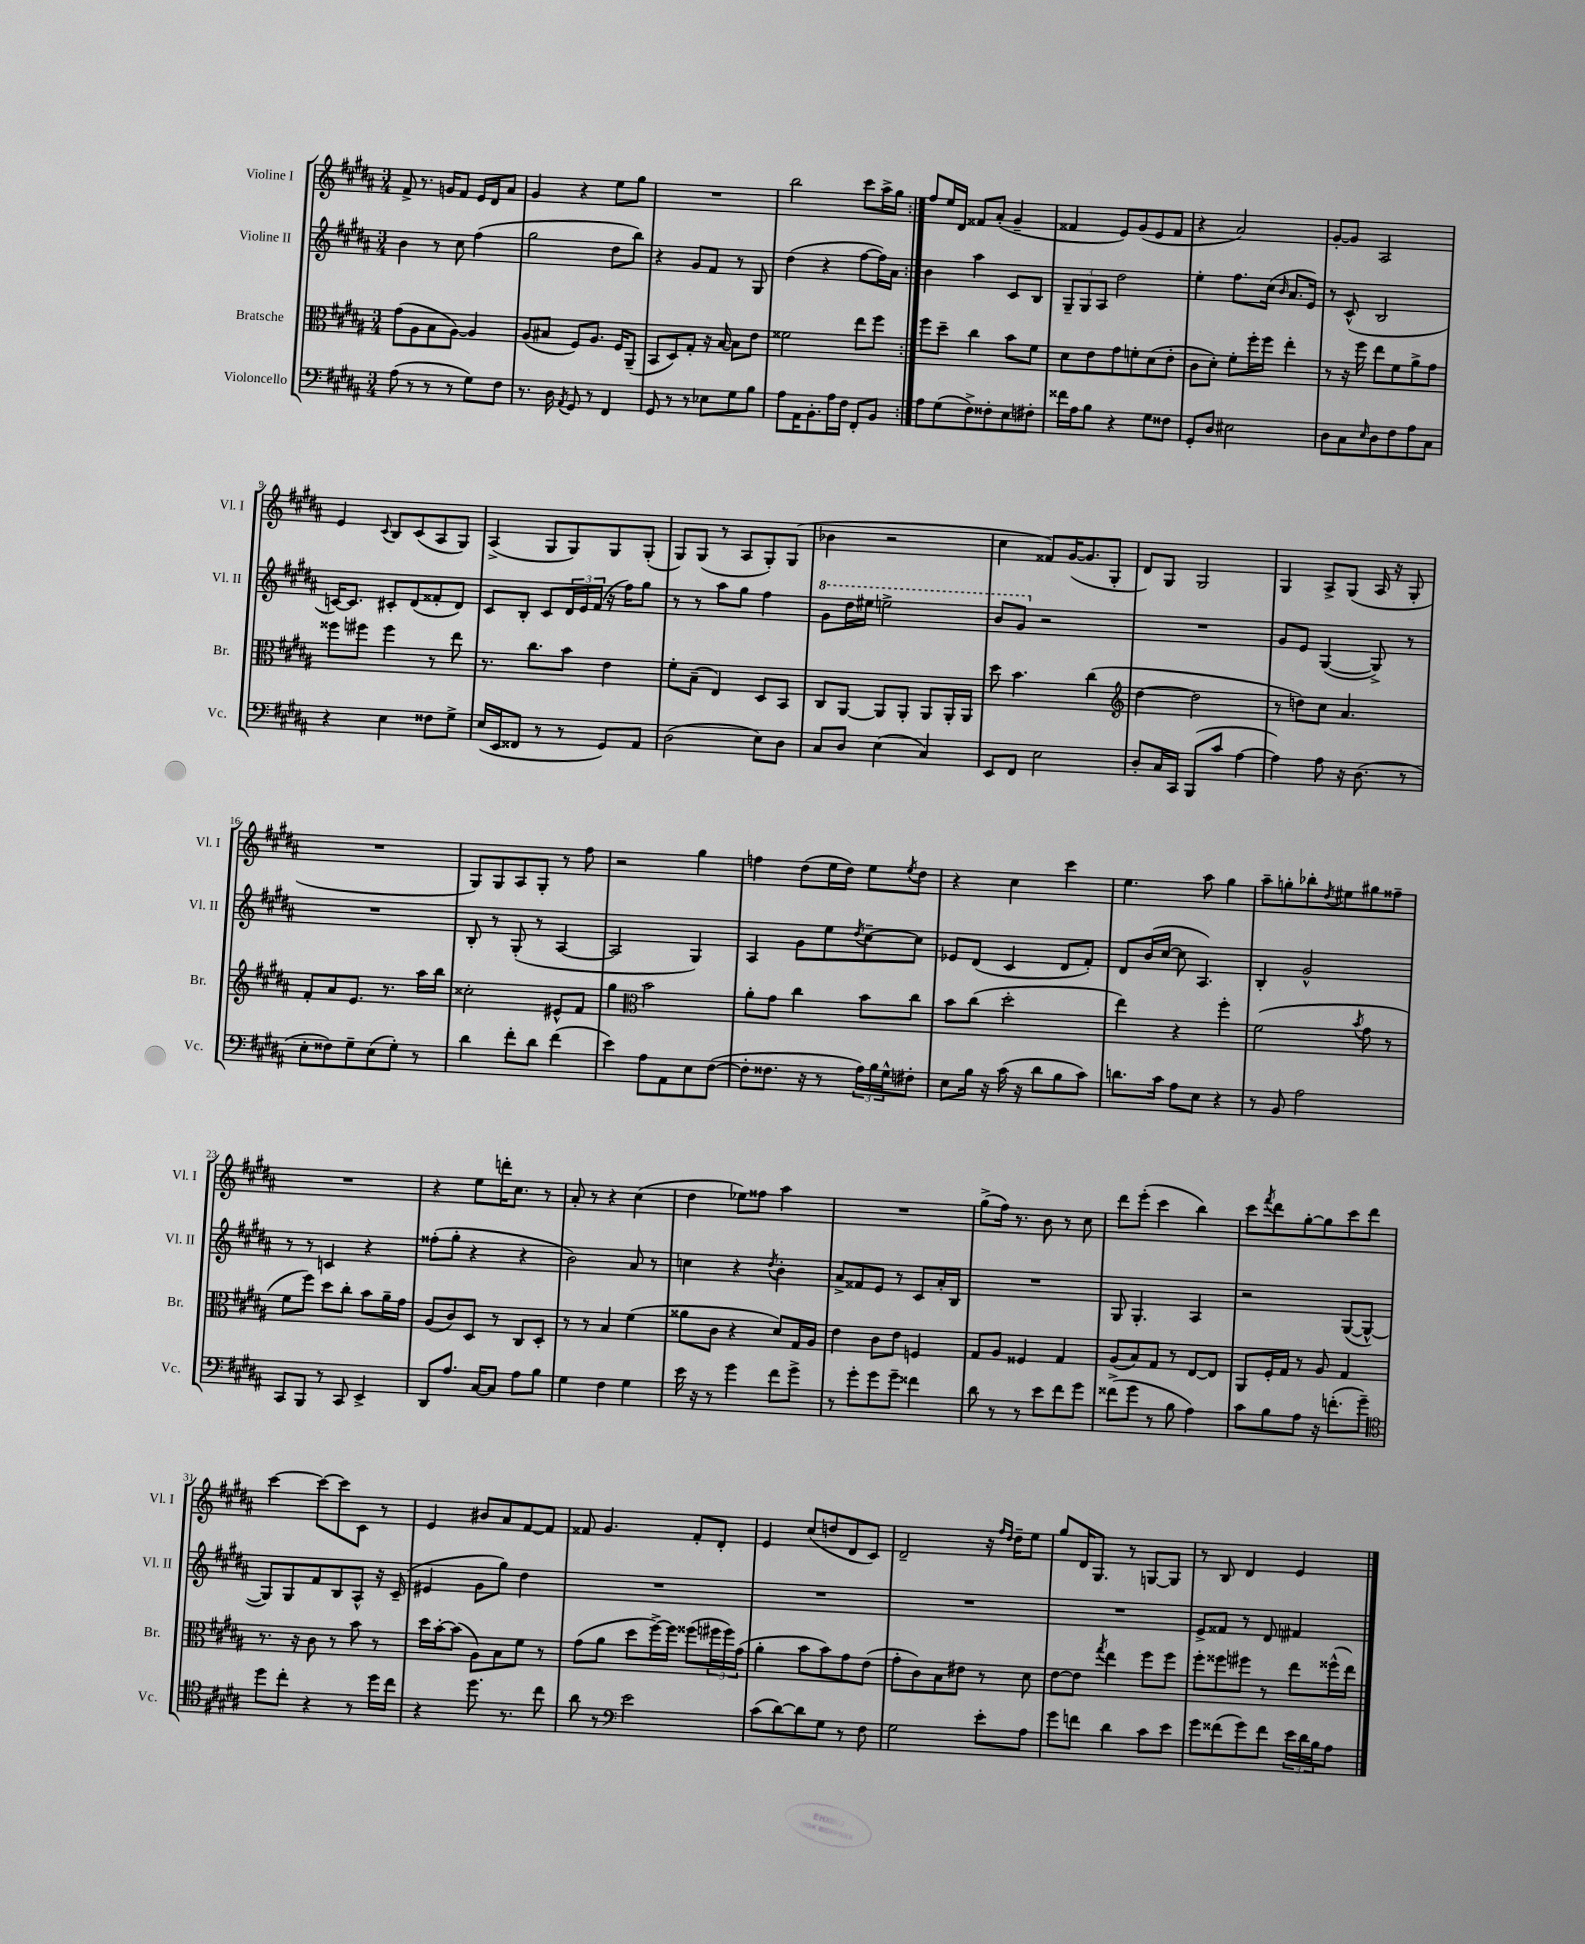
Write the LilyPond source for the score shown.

<<
\new StaffGroup <<
\new Staff = "s0" \with { instrumentName = "Violine I" shortInstrumentName = "Vl. I" } {
    \clef treble \key b \major \numericTimeSignature \time 3/4
    \repeat volta 2 { fis'8-> r8. g'16 fis'8 e'16 dis'16 ais'8 |
    gis'4 r4 e''8 gis''8 |
    R2. |
    b''2 cis'''8 ais''16-> gis''16 | }
    fis''8 e''16 dis'16 fisis'8 ais'8-.( gis'4-- |
    fisis'4 e'8) gis'8( e'8 fisis'8 |
    r4 ais'2) |
    gis'8~-. gis'8 ais2 |
    e'4 \appoggiatura { cis'8 } b8 cis'8( ais8 gis8) |
    ais4->( gis8 gis8) gis8 gis8-.( |
    gis8) gis8( r8 ais8 gis8-.) gis8( |
    bes'4 r2 |
    cis''4 fisis'8) gis'16~( gis'8. gis8-. |
    dis'8) gis8 gis2 |
    gis4 ais8-> gis8( ais16 r16 gis8-. |
    R2. |
    gis8) gis8 ais8 gis8-. r8 fis''8 |
    r2 gis''4 |
    f''4 dis''8( e''16 dis''16) e''8 \acciaccatura { e''8 } dis''8 |
    r4 cis''4 cis'''4 |
    e''4. ais''8 gis''4 |
    ais''8-- g''8-. bes''8-. \acciaccatura { dis''8 } eis''8 gis''8 fisis''8-- |
    R2. |
    r4 e''8 d'''16-. cis''8. r8 |
    ais'8-. r8 r4 cis''4( |
    dis''4 ees''8) fisis''8 ais''4 |
    R2. |
    gis''8->( fis''16) r8. b'8 r8 cis''8 |
    dis'''8 e'''8-.( cis'''4 b''4) |
    cis'''8 \acciaccatura { fis'''8 } dis'''8 gis''8~-. gis''8 cis'''8 dis'''8 |
    cis'''4~ cis'''8~ cis'''8 cis'8 r8 |
    e'4 bis'8 ais'8 fis'8~ fis'8 |
    fisis'8 gis'4. fisis'8-. dis'8-. |
    e'4 cis''8( d''8 dis'8 cis'8) |
    dis'2-- r16 \grace { fis''16 dis''16 } dis''16-- e''8 |
    gis''8 dis'16 gis8. r8 g8~ g8 |
    r8 b8 dis'4 e'4 \bar "|." |
}
\new Staff = "s1" \with { instrumentName = "Violine II" shortInstrumentName = "Vl. II" } {
    \clef treble \key b \major \numericTimeSignature \time 3/4
    \repeat volta 2 { b'4 r8 cis''8 fis''4( |
    gis''2 dis''8 b''8) |
    r4 gis'8 fis'8 r8 gis8 |
    dis''4( r4 fis''8~ fis''16) ais'16 | }
    b'4 ais''4 cis'8 b8 |
    \tuplet 3/2 { gis8-- gis8 ais8 } dis''2 |
    e''4-. fis''8. cis''16( \grace { b'16 } ais'8. e'16) |
    r8 cis'8-^( b2 |
    c'16~) c'8. cis'8-. dis'8( fisis'8-. dis'8) |
    cis'8 b8-. cis'8 \tuplet 3/2 { dis'16 e'16 fis'16( } r16 fis''16) gis''8 |
    r8 r8 ais''8 gis''8 fis''4 |
    \ottava #1 gis''8 dis'''16 eis'''16 e'''2-> |
    b''8 gis''8 \ottava #0 r2 |
    R2. |
    gis'8 e'8 gis4~( gis8->) r8 |
    R2. |
    b8-. r8 gis8-.( r8 ais4~ |
    ais2 gis4) |
    ais4 gis'8 e''8 \acciaccatura { dis''8 } cis''8~-- cis''8 |
    ees'8 dis'8( cis'4 dis'8 fis'8-.) |
    dis'8 b'16( cis''16~ cis''8 ais4.) |
    b4-. gis'2-^ |
    r8 r8 c'4 r4 |
    fisis''8-.( gis''8-. r4 r4 |
    b'2) ais'8 r8 |
    c''4 r4 \acciaccatura { dis''8 } b'4-. |
    ais'8-> fisis'8 e'8 r8 cis'8 ais'16-. b16 |
    R2. |
    gis8 gis4.-. ais4 |
    r2 gis8~( gis8~-^ |
    gis8) gis8 fis'8 b8 ais8-^ r16 cis'16--( |
    eis'4 gis'8 gis''8) dis''4 |
    R2. |
    R2. |
    R2. |
    R2. |
    e'8-> fisis'8 r8 dis'8 fis'4 \bar "|." |
}
\new Staff = "s2" \with { instrumentName = "Bratsche" shortInstrumentName = "Br." } {
    \clef alto \key b \major \numericTimeSignature \time 3/4
    \repeat volta 2 { gis'8( ais8 b8 ais8~) ais4 |
    ais8( bis8 fis8) ais8. fis16 ais,8--( |
    b,8 dis8) gis8-. r16 b16~ b8 e'8 |
    fisis'2 e''8 fis''8 | }
    fis''8 dis''8-- cis''4 b'8 fis'8 |
    dis'8 e'8 gis'8 f'8-. dis'8( e'8-. |
    cis'8 dis'8-.) fis'8-. fis''16-. fis''16 e''4-. |
    r8 r16 fis''16 e''8 fis'8 ais'8-> gis'8 |
    fisis''8 fis''8 fis''4 r8 e''8 |
    r8. cis''8. b'8 e'4 |
    fis'8-. b8--( e4) dis8 b,8 |
    cis8 ais,8~ ais,8 ais,8-. ais,8 ais,16-. ais,16 |
    dis''8 b'4. cis''4( |
    \clef treble dis''4~ dis''2 |
    r8 d''8) cis''8 ais'4. |
    fis'8-. ais'8 e'8. r8. ais''16 b''16 |
    cisis''2-. eis'8-^ fis'8 |
    gis''4 \clef alto b'2 |
    ais'8-. gis'8 cis''4 b'8 cis''8 |
    b'8 cis''8( dis''2-. |
    e''4) r4 fis''4-. |
    fis'2( \acciaccatura { b'8 } gis'8 r8 |
    fis'8 fis''8) dis''8 cis''8-. b'8 ais'16-- gis'16 |
    ais8( cis'8) dis8 r8 cis8 dis8-. |
    r8 r8 b4 fis'4( |
    aisis'8 cis'8 r4 dis'8) gis16 ais16 |
    e'4 cis'8 e'8 f4 |
    gis8 ais8 fisis4 gis4 |
    ais8( b8) gis8 r8 e8~ e8 |
    ais,8 fis16-. gis16 r8 ais8 gis4 |
    r8. r16 cis'8 r8 b'8 r8 |
    dis''16 b'16~-. b'8( ais8) b8 fis'8 r8 |
    gis'8( ais'8 dis''8 fis''16~->) fis''16 fisis''8( \tuplet 3/2 { fis''16 fis''16) gis'16( } |
    ais'4-. b'8 b'8) gis'8 e'8( |
    gis'8-. cis'8) b8 eis'8 r8 dis'8 |
    e'8~ e'8 \acciaccatura { gis''8 } e''4 fis''8 fis''8 |
    fis''8-. fisis''8 fis''8 r8 e''8 fisis''16-^( e''16) \bar "|." |
}
\new Staff = "s3" \with { instrumentName = "Violoncello" shortInstrumentName = "Vc." } {
    \clef bass \key b \major \numericTimeSignature \time 3/4
    \repeat volta 2 { ais8( r8 r8 r8 gis8) fis8 |
    r8. dis16 \acciaccatura { ais,8 } gis,8 r8 fis,4 |
    gis,8 r8 r8 ees8 gis8 b8 |
    ais8 ais,16 b,8.-. ais16 fis16 fis,8-. b,8 | }
    ais8 gis8( fis8->) fisis8-. e8 fis8-. |
    fisis'16 ais16 b8 r4 gis8 fisis8 |
    gis,8-. dis8 eis2 |
    dis8 cis8 \grace { e16 } dis8 fis8 ais8 cis8 |
    r4 e4 fisis8 gis8-> |
    e16( e,16 fisis,8 r8 r8 gis,8) ais,8 |
    dis2( e8) dis8 |
    cis8 dis8 e4( cis4) |
    e,8 fis,8 e2 |
    dis8-. cis16 cis,16 b,,8( cis'8 ais4~ |
    ais4) ais8 r16 dis8.( r8 |
    e8-. fisis8) gis8-- e8( gis8-.) r8 |
    dis'4 fis'8-. dis'8 fis'4( |
    e'4) ais8 ais,8 e8 fis8~( |
    fis8-. fisis8. r16 r8 \tuplet 3/2 { ais16) b16 gis16-^ } fis8-. |
    e8 b16 r16 cis'16( r16 dis'8 b8 cis'8) |
    d'8. cis'16 ais8 e8 r4 |
    r8 b,8 ais2 |
    cis,8 b,,8 r8 cis,8 e,4-> |
    dis,8 ais8. cis16~ cis8 ais8 b8 |
    gis4 fis4 gis4 |
    e'16 r16 r8 gis'4 fis'8 gis'8-> |
    r8 gis'8-. gis'8 gis'8-- fisis'4 |
    dis'8 r8 r8 e'8 fis'8 gis'8 |
    fisis'8->( gis'8 r8 b8 ais4) |
    cis'8 b8 ais8 r16 f'8.-.( gis'8--) |
    \clef tenor dis''8 cis''8-. r4 r8 dis''16 cis''16 |
    r4 dis''8. r8. cis''8 |
    ais'8 r8 \clef bass e'2 |
    cis'8( dis'8~) dis'8 gis8 r8 fis8 |
    gis2 e'8-. ais8 |
    gis'8 f'8 dis'4 cis'8 e'8 |
    gis'8 fisis'8( gis'8) fisis'8 \tuplet 3/2 { e'16 dis'16 b16 } ais8 \bar "|." |
}
>>
>>
